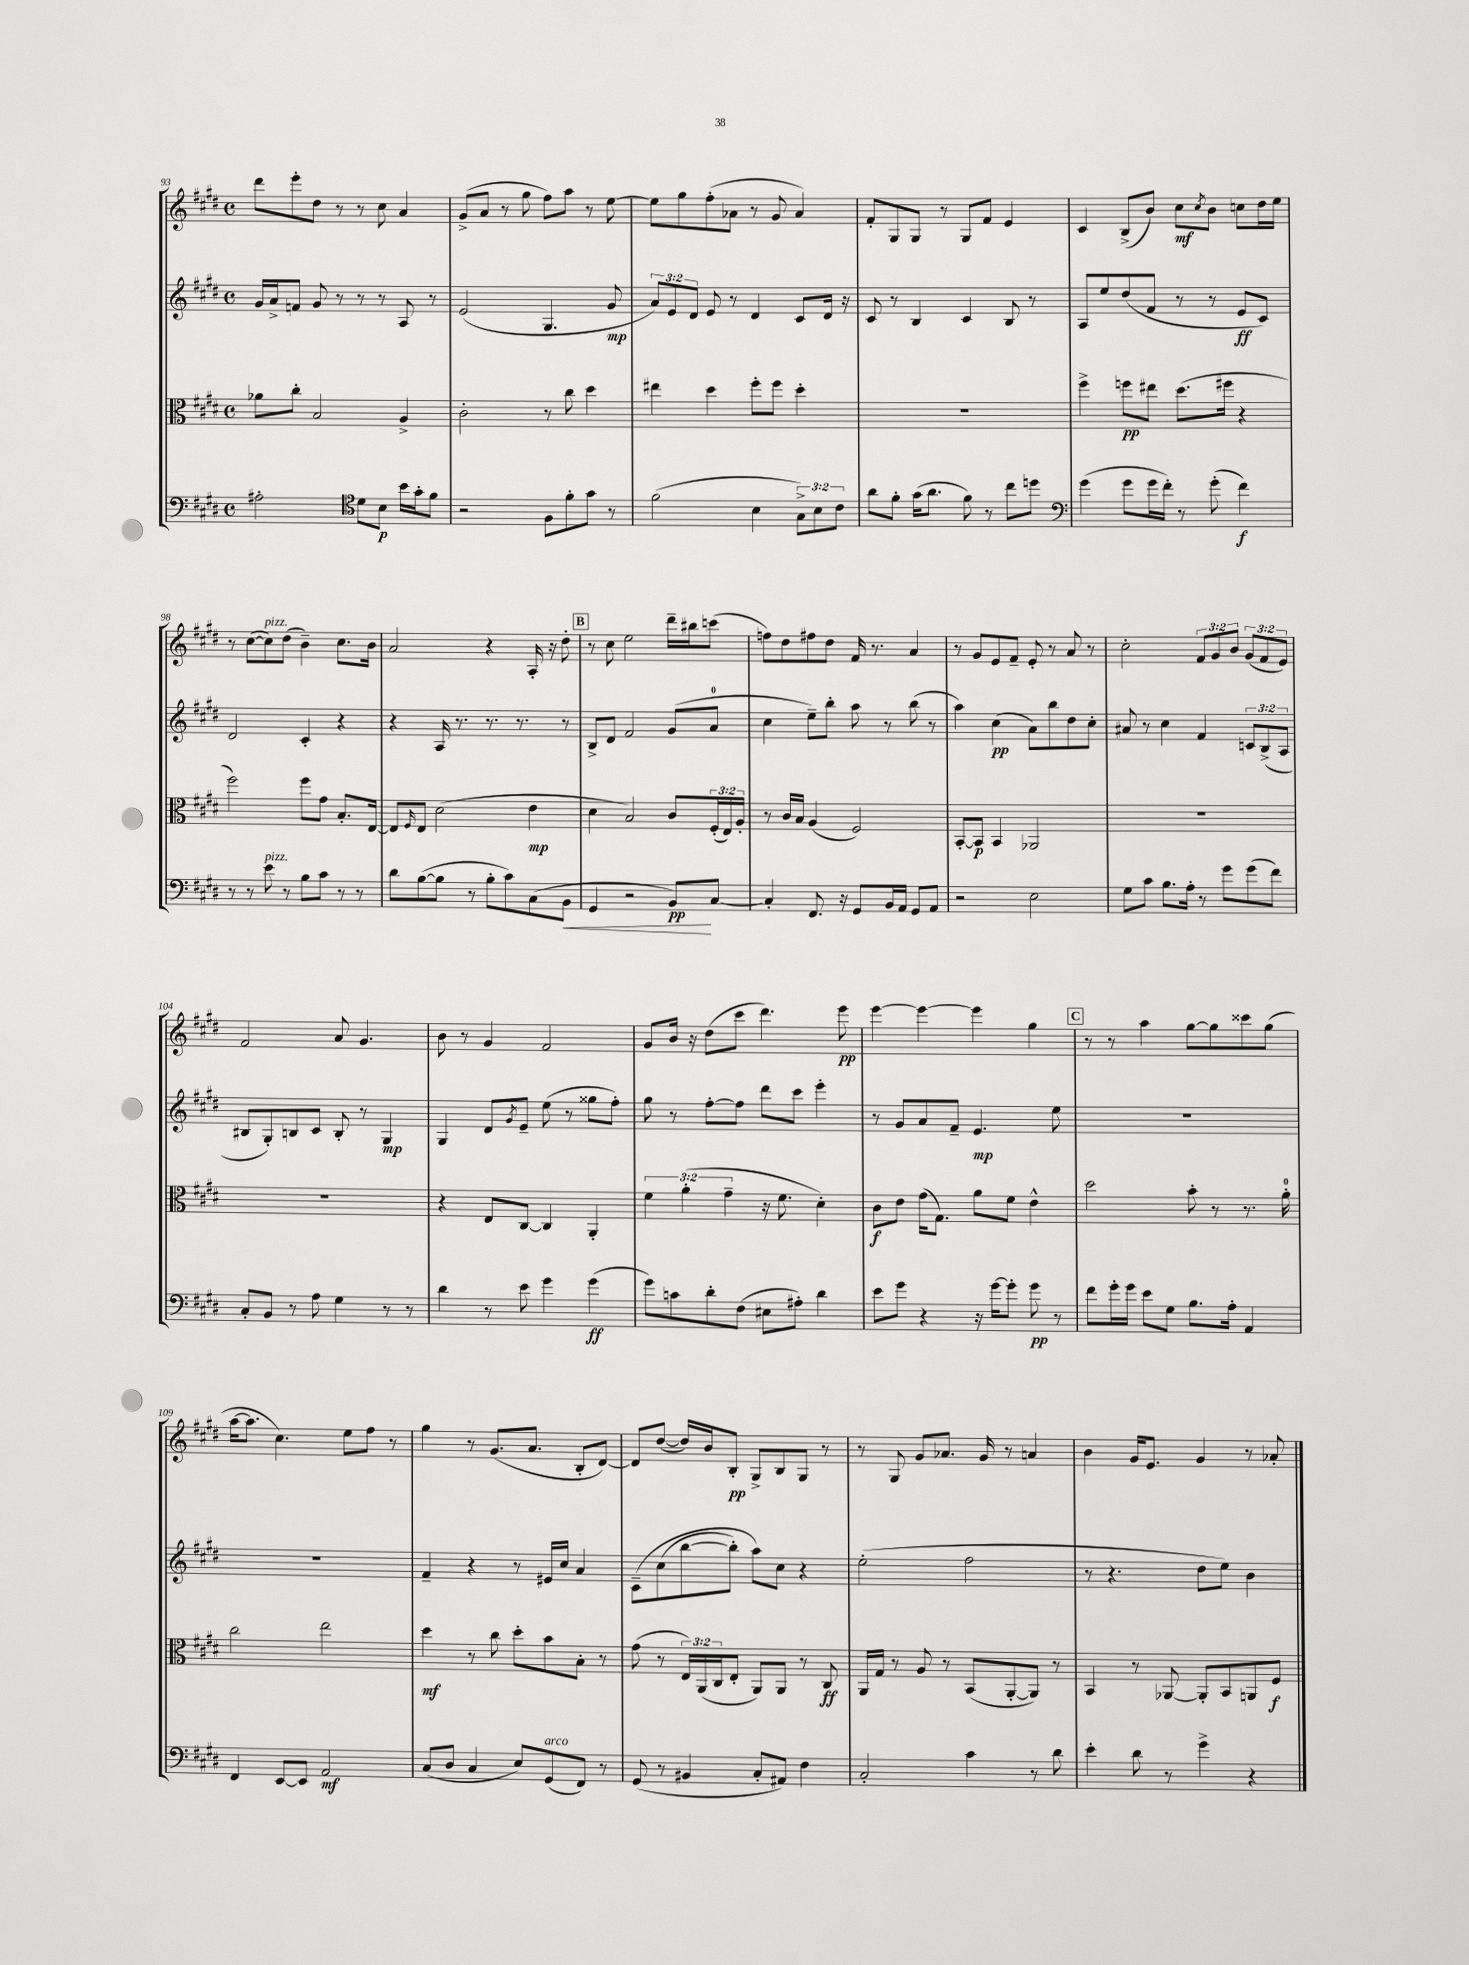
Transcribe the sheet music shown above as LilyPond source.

<<
\new StaffGroup <<
\new Staff = "s0" {
    \clef treble \key e \major \defaultTimeSignature \time 4/4 \override Staff.TupletNumber.text = #tuplet-number::calc-fraction-text
    dis'''8 e'''8-. dis''8 r8 r8 cis''8 a'4 |
    gis'8->( a'8 r8 gis''8 fis''8) a''8 r8 e''8~ |
    e''8 gis''8 fis''8-.( aes'8 r8 gis'8 aes'4) |
    fis'8-. gis8 gis8 r8 gis8 fis'8 e'4 |
    cis'4 b8->( b'8) cis''8\mf \acciaccatura { cis''8 } b'8 c''8 dis''16 e''16 |
    r8 cis''8~( cis''8^\markup { \italic "pizz." }) dis''8( b'4--) cis''8. b'16 |
    a'2 r4 a16-. r16 dis''8-. |
    \mark \markup { \box "B" } r8 cis''8 e''2 dis'''16-- bis''16 c'''8( |
    f''8) dis''8 fis''8 dis''8 fis'16 r8. a'4 |
    r8 gis'8 e'8 fis'8-- e'8-. r8 a'8 r8 |
    cis''2-. \tuplet 3/2 { fis'8 gis'8 b'8 } \tuplet 3/2 { gis'8( fis'8 e'8) } |
    fis'2 a'8 gis'4. |
    b'8 r8 gis'4 fis'2 |
    gis'8 b'16 r16 dis''8( cis'''8 dis'''4.) e'''8\pp |
    e'''4~ e'''4~ e'''4 gis''4 |
    \mark \markup { \box "C" } r8 r8 a''4 gis''8~ gis''8 cisis'''8 gis''8( |
    a''16~ a''8. cis''4.) e''8 fis''8 r8 |
    gis''4 r8 gis'8.( a'8. b8-. dis'8~) |
    dis'8 dis''8~( dis''16) b'16 b8-.\pp gis8-> b8 gis8 r8 |
    r8 gis8 gis'8 aes'8. gis'16 r8 a'4 |
    b'4 gis'16 e'8. gis'4 r8 aes'8-. \bar "|." |
}
\new Staff = "s1" {
    \clef treble \key e \major \defaultTimeSignature \time 4/4 \override Staff.TupletNumber.text = #tuplet-number::calc-fraction-text
    gis'16 a'16-> f'8 gis'8 r8 r8 r8 a8 r8 |
    e'2( gis4. gis'8\mp |
    \tuplet 3/2 { a'8) e'8 dis'8 } e'8 r8 dis'4 cis'8 dis'16 r16 |
    cis'8 r8 b4 cis'4 b8 r8 |
    a8 e''8 dis''8( fis'8 r8 r8 e'8\ff cis'8) |
    dis'2 cis'4-. r4 |
    r4 a16 r8. r8. r8. r8 |
    \mark \markup { \box "B" } b8-> dis'8 fis'2 gis'8( a'8-0 |
    cis''4 e''8--) b''8-. a''8 r8 b''8( r8 |
    a''4) cis''4\pp( a'8) b''8 dis''8 cis''8-. |
    ais'8 r8 cis''4 fis'4 \tuplet 3/2 { c'8 b8->( a8 } |
    bis8 gis8-.) b8 cis'8 b8-. r8 gis4\mp |
    gis4 dis'8 \acciaccatura { gis'8 } e'8-- e''8( r8 gisis''8 fis''8-.) |
    gis''8 r8 fis''8~-. fis''8 dis'''8 cis'''8 e'''4-. |
    r8 gis'8 a'8 fis'8-- e'4.\mp e''8 |
    \mark \markup { \box "C" } R1 |
    R1 |
    fis'4-- r4 r8 eis'16 cis''16 a'4 |
    cis'8--\( cis''8( b''8~ b''8-.) a''8\) cis''8 r4 |
    e''2-.( fis''2 |
    r8 r4. dis''8 e''8) b'4 \bar "|." |
}
\new Staff = "s2" {
    \clef alto \key e \major \defaultTimeSignature \time 4/4 \override Staff.TupletNumber.text = #tuplet-number::calc-fraction-text
    aes'8 cis''8-. b2 a4-> |
    cis'2-. r8 cis''8 dis''4 |
    eis''4 dis''4 fis''8-. fis''8 dis''4-. |
    R1 |
    fis''4-> f''8\pp eis''8 dis''8.( fis''16 r4 |
    fis''2) fis''8 gis'8 b8.-. e16~ |
    e8 \grace { fis16 } e8 dis'2( e'4\mp |
    \mark \markup { \box "B" } dis'4 b2) cis'8 \tuplet 3/2 { fis16-.( e16) a16-. } |
    r8 cis'16 b16 a4( fis2) |
    b,8~-. b,8\p b,4 aes,2 |
    R1 |
    R1 |
    r4 e8 cis8~ cis4 a,4-. |
    \tuplet 3/2 { fis'4 a'4-.( gis'4-- } r16 fis'8. dis'4-.) |
    cis'8\f e'8 gis'16( gis8.) a'8 fis'8 e'4-^ |
    \mark \markup { \box "C" } dis''2 b'8-. r8 r8. a'16-0-. |
    cis''2 e''2 |
    dis''4\mf r8 cis''8 dis''8-. b'8 b8-. r8 |
    gis'8( r8 \tuplet 3/2 { e16) a,16( cis16 } e8-. a,8) a,8 r8 cis8\ff |
    a,16 gis16 r8 a8 r8 b,8( a,8~-. a,8) r8 |
    b,4 r8 aes,8~ aes,8-. b,8 a,8 fis8\f \bar "|." |
}
\new Staff = "s3" {
    \clef bass \key e \major \defaultTimeSignature \time 4/4 \override Staff.TupletNumber.text = #tuplet-number::calc-fraction-text
    ais2-. \clef tenor dis'8 b8\p b'16 gis'16-. fis'8 |
    r2 fis8 fis'8-. gis'8 r8 |
    fis'2( b4 \tuplet 3/2 { gis8->) b8 cis'8 } |
    a'8 fis'8-. gis'16( a'8. fis'8) r8 cis''8 d''8 |
    \clef bass gis'4( gis'8 gis'16 fis'16-.) r8 gis'8-.( fis'4\f) |
    r8 r8 e'8^\markup { \italic "pizz." } r8 b8 cis'8 r8 r8 |
    dis'8 b8~( b8 r8 b8-. cis'8) cis8( b,8\< |
    \mark \markup { \box "B" } gis,4 r2 b,8\pp\!) cis8~ |
    cis4-. fis,8. r16 gis,8 b,16 a,16 gis,8 a,8 |
    r2 e2 |
    gis8 cis'8 b8. a16-. r8 gis'8 gis'8( fis'8) |
    cis8-. b,8 r8 a8 gis4 r8 r8 |
    dis'4 r8 e'8 gis'4 gis'4\ff( |
    gis'8) c'8 dis'8-. fis8( eis8 ais8-.) dis'4 |
    e'8 gis'8 r4 r16 gis'16~ gis'8-. gis'8\pp r8 |
    \mark \markup { \box "C" } fis'8 gis'16-. gis'16 e'8 gis8 b8. a16-. a,4 |
    fis,4 e,8~ e,8 a,2\mf |
    cis8( dis8 cis4 e8) gis,8^\markup { \italic "arco" }( fis,8) r8 |
    gis,8( r8 bis,4 cis8-. ais,8) fis4 |
    cis2-. cis'4 r8 dis'8 |
    e'4-. dis'8 r8 gis'4-> r4 \bar "|." |
}
>>
>>
\layout { \context { \Score currentBarNumber = #93 } }
